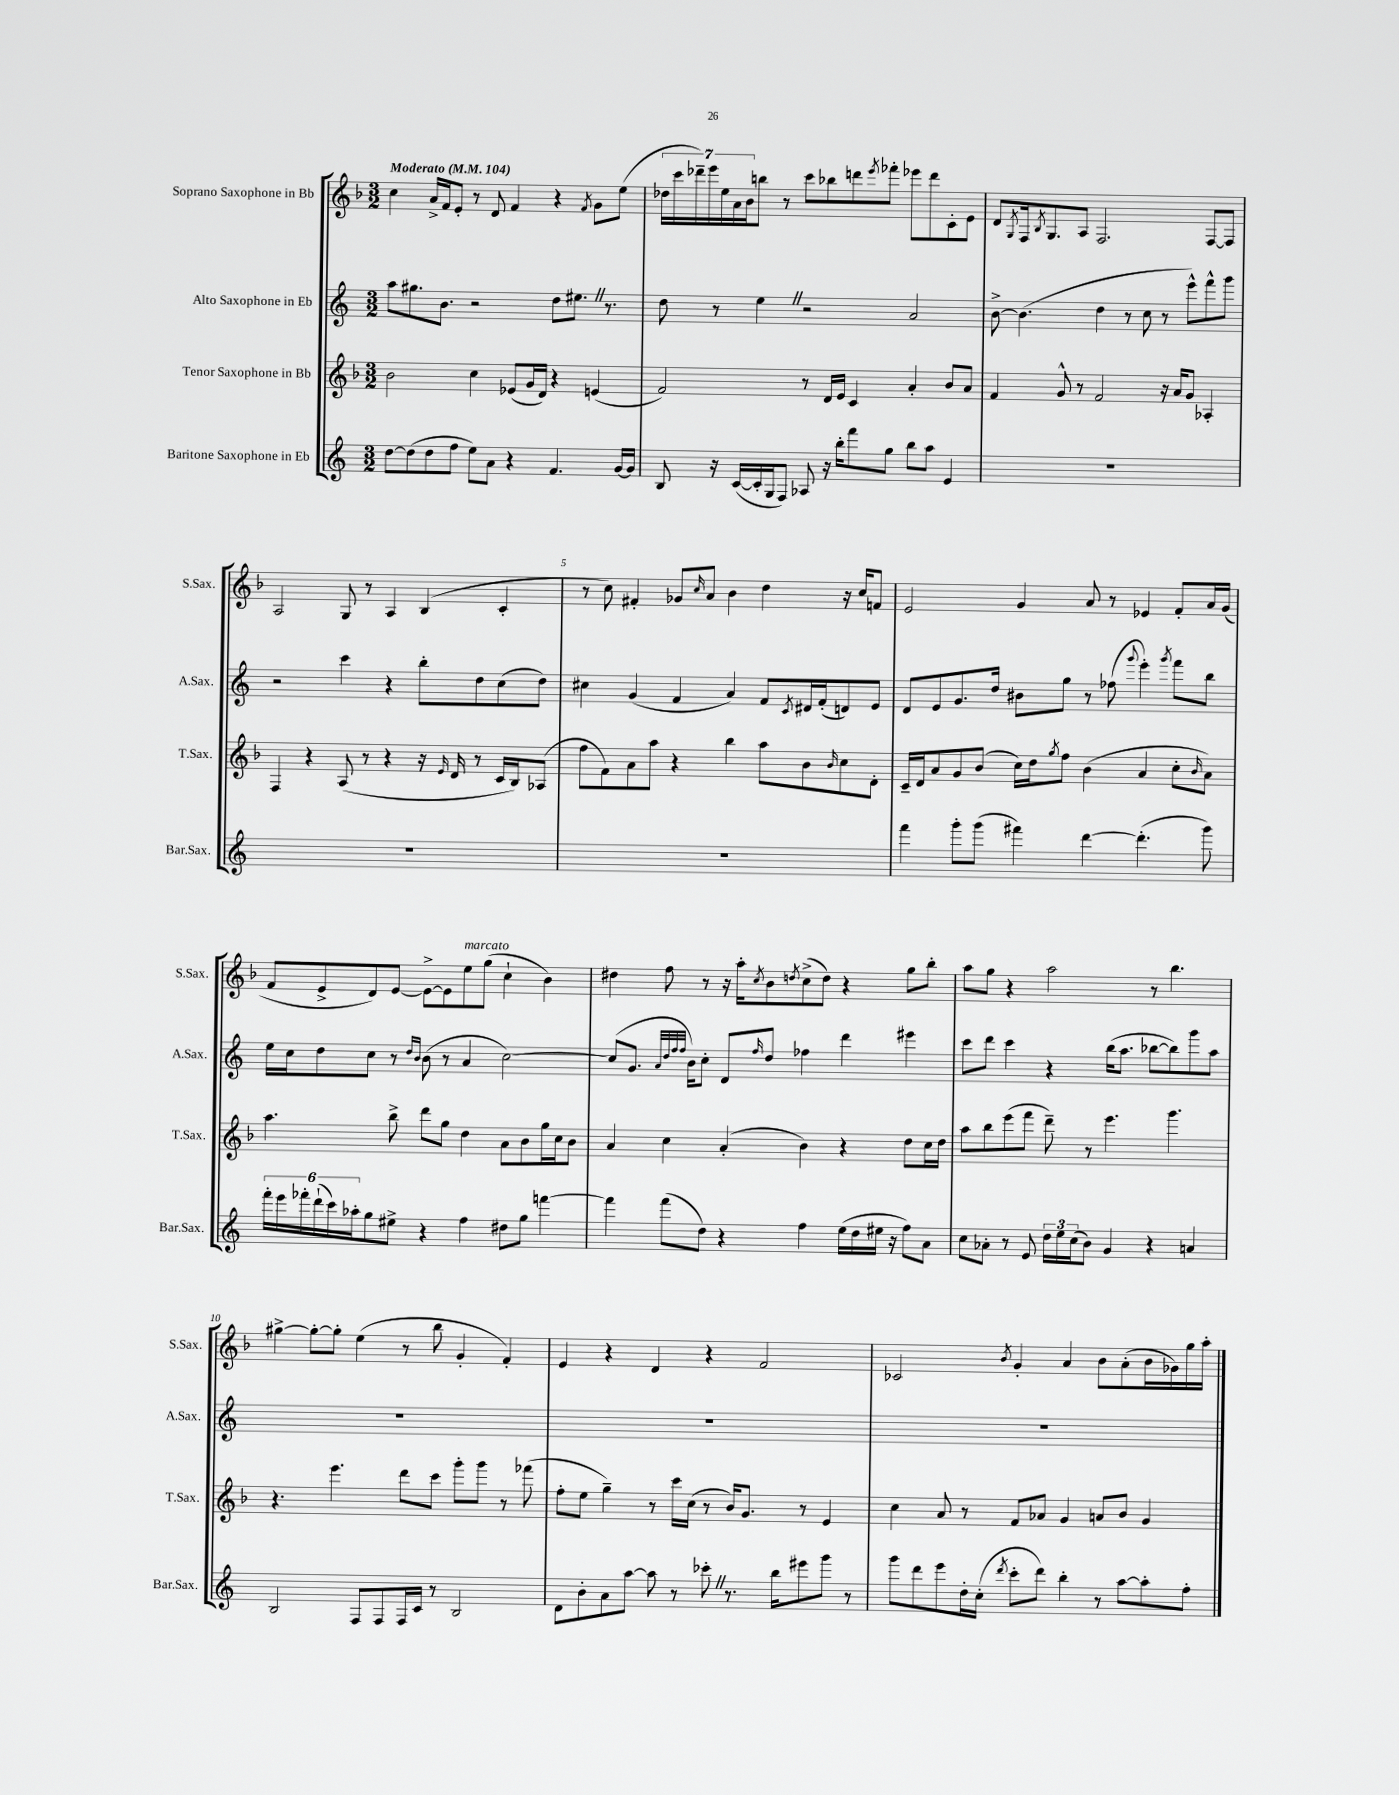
<<
\new StaffGroup <<
\new Staff = "s0" \with { instrumentName = "Soprano Saxophone in Bb" shortInstrumentName = "S.Sax." } {
    \clef treble \key f \major \numericTimeSignature \time 3/2 \tempo "Moderato" 4 = 104
    c''4 a'16-> f'16 e'8-. r8 d'8 f'4 r4 \acciaccatura { f'8 } g'8 e''8( |
    \tuplet 7/4 { des''16 c'''16 des'''16--) e'''16 e''16 a'16 bes'16 } b''8 r8 c'''8 bes''8 d'''8 \acciaccatura { e'''8 } fes'''8-. ees'''8 d'''8 c'8-. e'8 |
    d'8 \acciaccatura { g8 } f16 \acciaccatura { bes8 } g8. a8 f2. f8~ f8 |
    a2 g8 r8 a4 bes4( c'4-. |
    r8 c''8) fis'4-. ges'8 \grace { c''16 } a'8 bes'4 d''4 r16 c''16 f'8 |
    e'2 g'4 a'8 r8 ees'4 f'8-. a'16 g'16( |
    f'8 e'8-> d'8) e'8~ e'8~-> e'8 e''8^\markup { \italic "marcato" } g''8( c''4-! bes'4) |
    dis''4 f''8 r8 r16 a''16-. \acciaccatura { c''8 } bes'8 \acciaccatura { d''8 } c''8->( d''8) r4 g''8 bes''8-. |
    a''8 g''8 r4 a''2 r8 bes''4. |
    gis''4~-> gis''8~-. gis''8-. e''4( r8 bes''8 g'4-. f'4-.) |
    e'4 r4 d'4 r4 f'2 |
    ces'2 \acciaccatura { bes'8 } g'4-. a'4 bes'8 a'8-.( bes'16 ges'16) g''16 a''16-. \bar "|." |
}
\new Staff = "s1" \with { instrumentName = "Alto Saxophone in Eb" shortInstrumentName = "A.Sax." } {
    \clef treble \key c \major \numericTimeSignature \time 3/2
    a''8 gis''8. b'8. r2 d''8 eis''8. \once \override BreathingSign.text = \markup { \musicglyph "scripts.caesura.straight" } \breathe r8. |
    d''8 r8 e''4 \once \override BreathingSign.text = \markup { \musicglyph "scripts.caesura.straight" } \breathe r2 a'2 |
    b'8~-> b'4.( d''4 r8 c''8 r8 e'''8-^) f'''8-^ g'''8 |
    r2 c'''4 r4 b''8-. d''8 c''8( d''8) |
    cis''4 g'4( f'4 a'4) f'8 \acciaccatura { c'8 } dis'16 f'16-.( d'8) e'8 |
    d'8 e'8 g'8. d''16 bis'8 g''8 r8 fes''8( \appoggiatura { g'''8 } e'''4-.) \acciaccatura { g'''8 } f'''8 b''8 |
    e''16 c''16 d''8 c''8 r8 \grace { d''16 b'16 } b'8( r8 a'4 c''2~) |
    c''8( g'8. \grace { a'32 d''32 f''32 f''32 } b'16) c''8-. d'8 \grace { f''16 } d''8 fes''4 d'''4 eis'''4 |
    c'''8 d'''8 c'''4 r4 b''16( a''8. bes''8~ bes''8) g'''8 a''8 |
    R1. |
    R1. |
    R1. \bar "|." |
}
\new Staff = "s2" \with { instrumentName = "Tenor Saxophone in Bb" shortInstrumentName = "T.Sax." } {
    \clef treble \key f \major \numericTimeSignature \time 3/2
    bes'2 c''4 ees'8( g'16 d'16) r4 e'4( |
    f'2) r8 d'16 e'16 c'4 a'4-. bes'8 a'8 |
    f'4 g'8-^ r8 f'2 r16 a'16 g'8 aes4-. |
    f4 r4 a8( r8 r4 r16 \grace { e'16 } d'16 r8 c'16 bes16) aes8( |
    f''8 f'8) a'8 a''8 r4 bes''4 a''8 bes'8 \grace { bes'16 } c''8 d'8-. |
    c'16-- d'16 a'8 g'8 bes'8( c''16) d''16 \acciaccatura { g''8 } f''8 bes'4( a'4 c''8-. \grace { bes'16 } a'8) |
    a''4. bes''8-> d'''8 g''8 d''4 a'8 bes'8 g''16 c''16 bes'8 |
    a'4 c''4 a'4-.( bes'4) r4 d''8 c''16 d''16 |
    a''8 bes''8 e'''8( f'''8 d'''8--) r8 e'''4. g'''4. |
    r4. e'''4. d'''8 c'''8 g'''8-. g'''8 r8 fes'''8( |
    f''8-. e''8 g''4--) r8 c'''16 c''16( r8 bes'16) g'8. r8 e'4 |
    c''4 a'8 r8 f'8 aes'8 g'4 a'8 bes'8 g'4 \bar "|." |
}
\new Staff = "s3" \with { instrumentName = "Baritone Saxophone in Eb" shortInstrumentName = "Bar.Sax." } {
    \clef treble \key c \major \numericTimeSignature \time 3/2
    d''8~ d''8( d''8 f''8 e''8) a'8 r4 f'4. g'16~ g'16 |
    b8 r16 c'16~( c'16-. g16 f8) aes8 r16 b''16-. f'''8 g''8 b''8 a''8 e'4 |
    R1. |
    R1. |
    R1. |
    f'''4 g'''8-. g'''8( fis'''4) d'''4~ d'''4.-.( g'''8) |
    \tuplet 6/4 { f'''16-. e'''16 fes'''16-. d'''16-!( c'''16) aes''16-. } g''8 eis''8-> r4 f''4 dis''8 g''8 f'''4~ |
    f'''4 f'''8( d''8) r4 f''4 e''16( d''16 eis''16 r16 f''8) a'8 |
    c''8 aes'8-. r8 e'8 \tuplet 3/2 { d''16 e''16 c''16( } b'8) g'4 r4 a'4 |
    b2 f8 f8 f16 c'16 r8 b2 |
    d'8 b'8-. a'8 a''8~ a''8 r8 ces'''8-. \once \override BreathingSign.text = \markup { \musicglyph "scripts.caesura.straight" } \breathe r8. b''16 eis'''8 g'''8 r8 |
    g'''8 d'''8 e'''8 d''16-. c''16-.( \acciaccatura { d'''8 } c'''8-. d'''8) b''4-. r8 a''8~ a''8-. f''8-. \bar "|." |
}
>>
>>
\layout { \context { \Score \override BarNumber.break-visibility = ##(#f #t #t) barNumberVisibility = #(every-nth-bar-number-visible 5) } }
